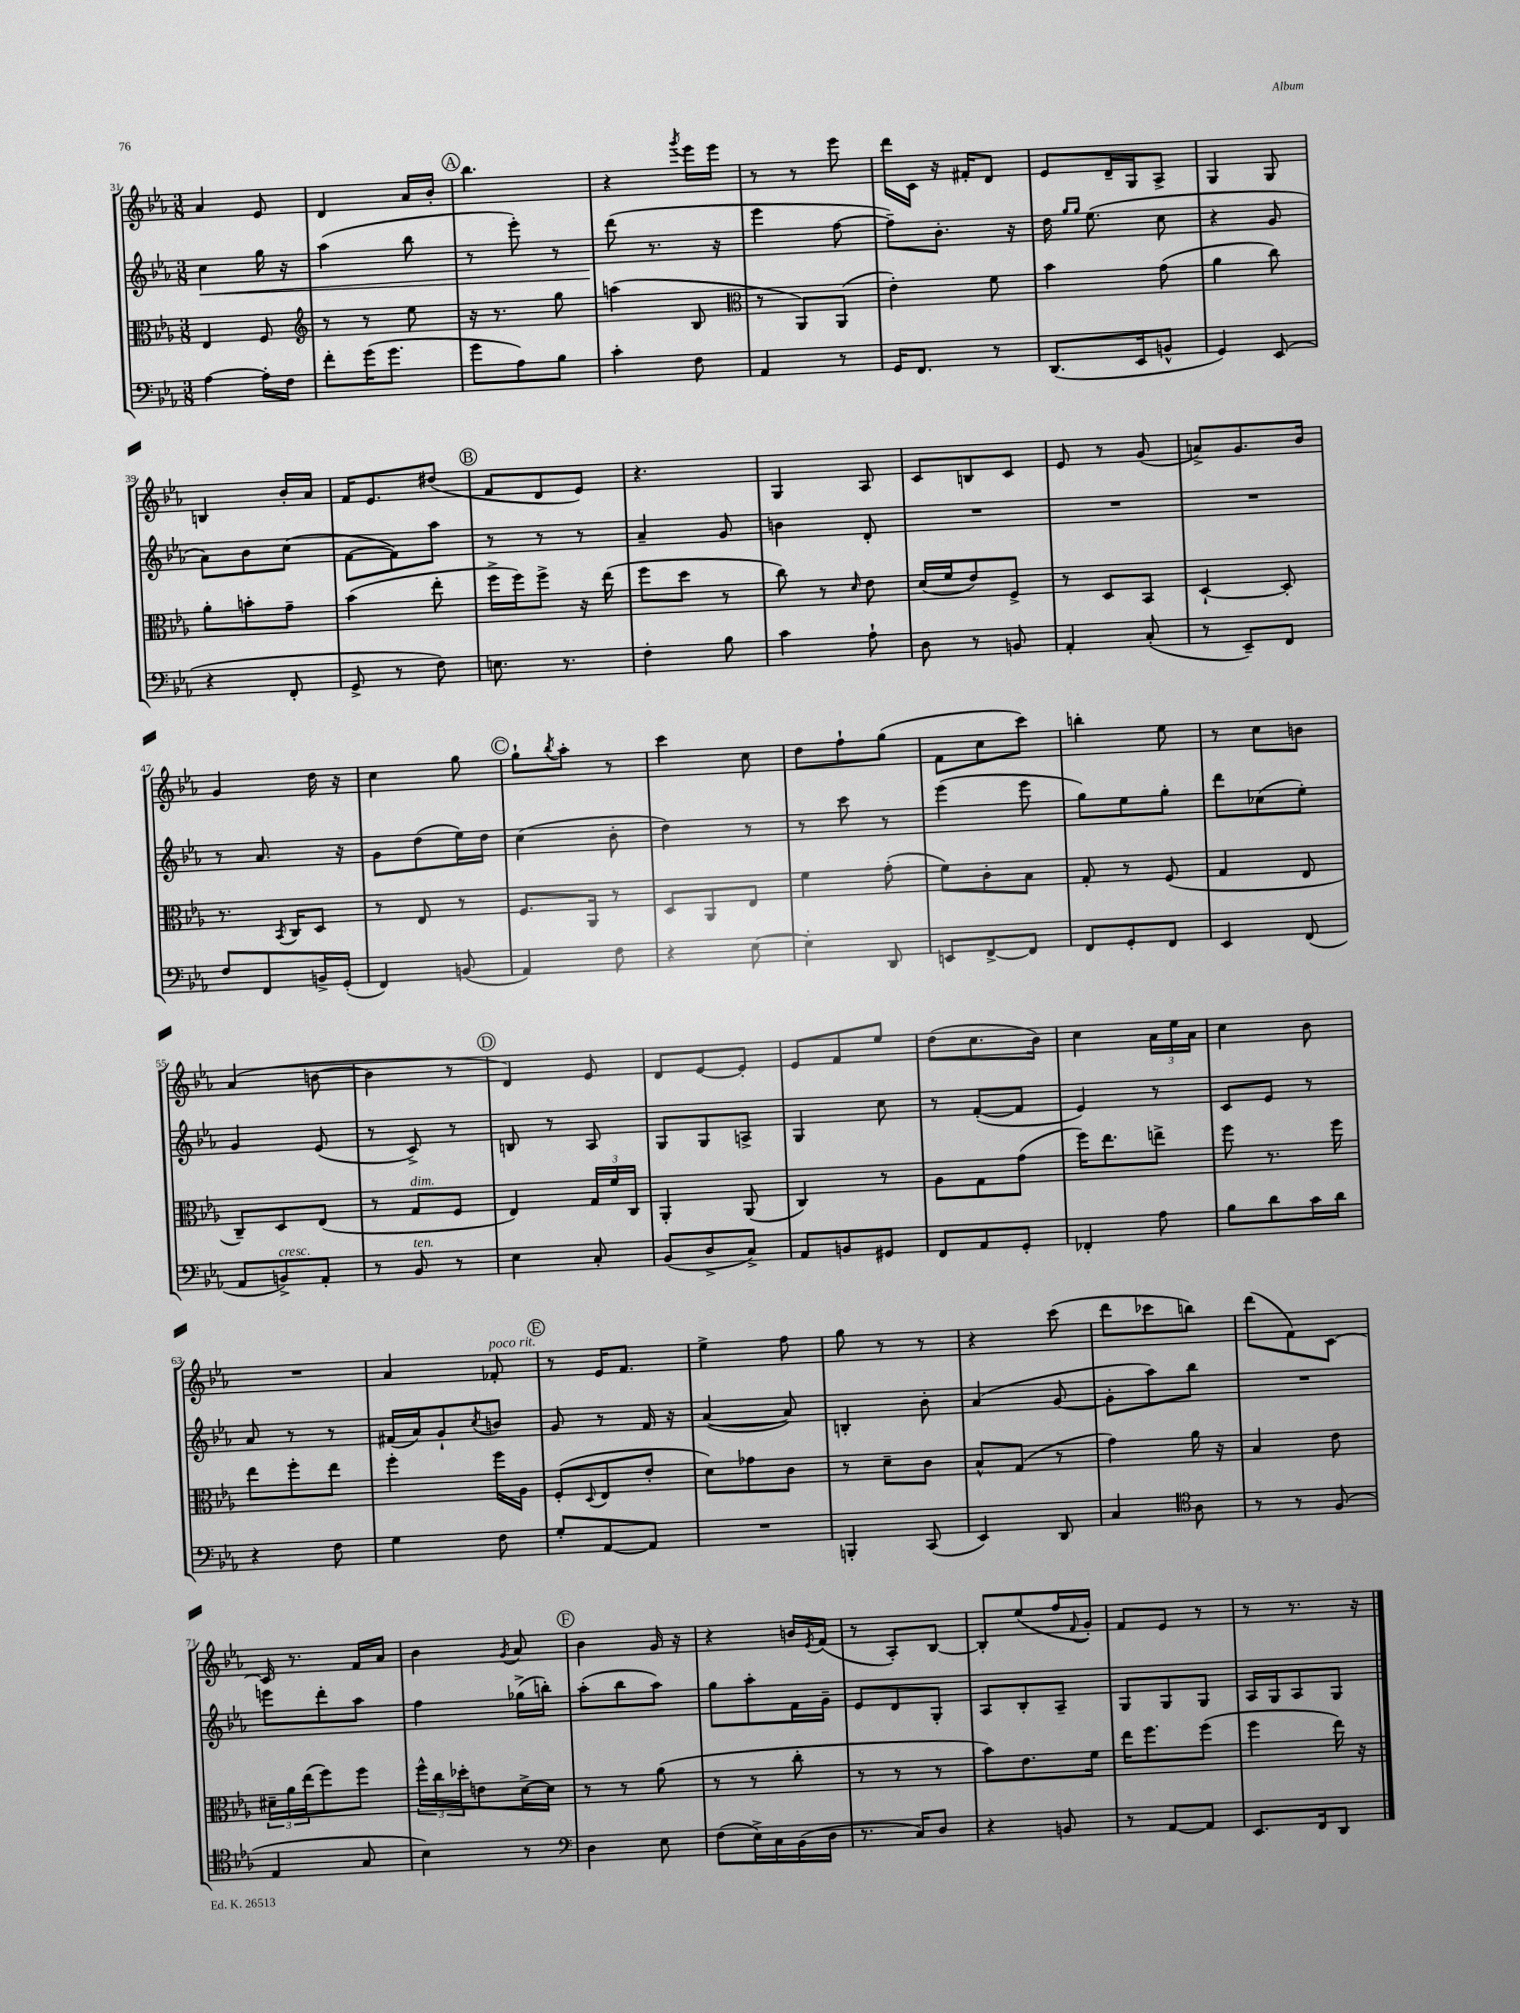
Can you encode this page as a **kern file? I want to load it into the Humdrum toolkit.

**kern	**kern	**kern	**kern
*staff4	*staff3	*staff2	*staff1
*clefF4	*clefC3	*clefG2	*clefG2
*k[b-e-a-]	*k[b-e-a-]	*k[b-e-a-]	*k[b-e-a-]
*M3/8	*M3/8	*M3/8	*M3/8
[4A-\	4E-/	4cc\	4a-/
16A-'\]LL	8F/	16gg\	8e-/
16F\JJ	.	16r	.
=	=	=	=
*	*clefG2	*	*
8f'\L	8r	(4aa-\	4d/
(16g\K	8r	.	.
8.g\J	.	.	.
.	8ee-\	8bb-\	16a-/LL
.	.	.	16b-'/JJ
=	=	=	=
8g\L	16r	8r	4.bb-\
.	8.r	.	.
8A-\)	.	8eee-'\)	.
8B-\J	8gg\	8r	.
=	=	=	=
4c'\	(4aa\	(8ddd\	4r
.	.	8.r	.
.	.	.	8qggg/
8F\	8B-/	.	16eee-\LL
.	.	16r	16eee-\JJ
=	=	=	=
*	*clefC3	*	*
4AA-/	8r	4eee-\	8r
.	8AA-/L)	.	8r
8r	(8AA-/J	[8ff\	8eee-\
=	=	=	=
16GG/LK	4e-'\)	8ff~\]L)	16ddd\LL
8.FF/J	.	.	16c\JJ
.	.	8.b-'\J	16r
.	.	.	16f#'/LK
8r	8f\	.	8d/J
.	.	16r	.
=	=	=	=
(8.DD/L	4b-\	16dd\	8e-/L
.	.	16qqgg/LL	.
.	.	16qqgg/JJ	.
.	.	(8.ee-\	.
.	.	.	16d~/L
16EE-/k	.	.	16G/J
8BB^^/J	(8g\	8cc\	8A-^/J
=	=	=	=
4GG/)	4a-\	4r	4G/
(8EE-/	8cc\)	8g/	8G/
=	=	=	=
4r	8a-'\L	8a-\L)	4B/
.	8b'\	8b-\	.
8FF'/	8g~\J	(8cc\J	16b-'/LL
.	.	.	16a-/JJ
=	=	=	=
8GG^/	(4b-\	[8f\L	16f/LK
.	.	.	8.e-/
8r	.	8f\])	.
8F\)	8ee-'\	8aa-\J	(8dd#/J
=	=	=	=
8.E\	16ff^\LL	8r	8f/L
.	16ff\J)	.	.
.	8ff^\J	8r	8d/
8.r	.	.	.
.	16r	8r	8e-/J)
.	(16ee-\	.	.
=	=	=	=
4F'\	8ff\L	4a-~/	4.r
.	8dd\J	.	.
8B-\	8r	8g/	.
=	=	=	=
4c\	8cc\)	4b\	4G/
.	8r	.	.
.	16qqd/	.	.
8A-`\	8e-\	8d'/	8A-/
=	=	=	=
8D\	(16d/LL	4.r	8c/L
.	16f/J	.	.
8r	8e-/)	.	8B/
8BB/	8F^/J	.	8c/J
=	=	=	=
4AA-'/	8r	4.r	8e-/
.	8D/L	.	8r
(8C'/	8BB-/J	.	(8g/
=	=	=	=
8r	[4D`/	4.r	8a^/L)
8EE-~/L)	.	.	8.g/
8FF/J	8D'/]	.	.
.	.	.	16b-/Jk
=	=	=	=
8F/L	8.r	8r	4g/
8FF/	.	8.a-/	.
.	8qBB-/	.	.
.	16C/LK	.	.
16BB^/L	8D/J	.	16dd\
(16GG'/JJ	.	16r	16r
=	=	=	=
4FF/)	8r	8g\L	4cc\
.	8E-/	(8dd\	.
(8BB/	8r	16ee-\L)	8gg\
.	.	16dd\JJ	.
=	=	=	=
4AA-/)	8.F/L	(4cc\	8gg`\L
.	.	.	8qbb-/
.	.	.	8aa-'\J
.	16AA-/Jk	.	.
8F\	8r	8b-'\	8r
=	=	=	=
4r	8D/L	4dd\)	4ccc\
.	8AA-/	.	.
[8E-\	8E-/J	8r	8cc\
=	=	=	=
4E-'\]	4f\	8r	8dd\L
.	.	8ccc\	8ff`\
8DD/	(8g'\	8r	(8gg\J
=	=	=	=
8EE/L	8f\L)	(4eee-\	8f\L
[8FF^/	8c'\	.	8cc\
8FF/]J	8B-\J	8eee-\	8ccc\J)
=	=	=	=
8FF/L	8G'/	8gg\L)	4bb'\
8GG'/	8r	8ee-\	.
8FF/J	(8F/	8gg'\J	8ee-\
=	=	=	=
4EE-/	4G/	8ddd\L	8r
.	.	(8cc-\	8cc\L
(8FF/	8E-/	8ee-'\J)	8b\J
=	=	=	=
8AA-/L	8C~/L)	4g/	(4a-/
8BB^/)	8D/	.	.
8AA-'/J	(8E-/J	(8e-/	[8b\
=	=	=	=
8r	8r	8r	4b\]
8BB-/	8G/L	8c^/)	.
8r	8F/J	8r	8r
=	=	=	=
4E-\	4E-/)	8B/	4d/)
.	.	8r	.
8C'/	24G/LL	8A-/	8e-/
.	24f/	.	.
.	24C/JJ	.	.
=	=	=	=
(8BB-/L	4AA-'/	8G/L	8d/L
8D^/	.	8G/	[8e-/
8C^/J)	(8AA-/	8A^/J	8e-'/]J
=	=	=	=
8AA-/L	4C/)	4G/	8e-/L
8BB/	.	.	8f/
8GG#/J	8r	8cc\	8ee-/J
=	=	=	=
8FF/L	8A-\L	8r	(8dd\L
8AA-/	8G\	([8f'/L	8.cc\
8GG'/J	(8g\J	8f/]J	.
.	.	.	16b-\Jk)
=	=	=	=
4FF-'/	16ff\LK)	4e-/)	4cc\
.	8.ee-\	.	.
8A-\	8ee^\J	8r	24a-\LL
.	.	.	24ee-\
.	.	.	24a-\JJ
=	=	=	=
8B-\L	8ff\	8c/L	4cc\
8d\	8.r	8e-/J	.
16c\L	.	8r	8b-\
16d\JJ	16ff\	.	.
=	=	=	=
4r	8ee-\L	8a-/	4.r
.	8ff'\	8r	.
8F\	8ee-\J	8r	.
=	=	=	=
4G\	4ff'\	(16f#/LL	4a-/
.	.	16a-/J)	.
.	.	8g`/	.
.	.	8qcc/	.
8F\	16ff\LL	8b/J	8f-'/
.	16A-\JJ	.	.
=	=	=	=
8G'/L	(8F'/L	8g/	8r
.	8qqD/	.	.
[8AA-/	8E-/	8r	16e-/LK
.	.	.	8.f/J
8AA-/]J	8e-'/J	16f/	.
.	.	16r	.
=	=	=	=
4.r	8d\L)	([4a-/	4ee-^\
.	8g-\	.	.
.	8c\J	8a-/])	8ff\
=	=	=	=
4BBB'/	8r	4B'/	8gg\
.	8d~\L	.	8r
(8CC/	8c\J	8b-'\	8r
=	=	=	=
4EE-/)	8B-^^/L	(4a-/	4r
.	(8G/J	.	.
8DD/	8r	[8g/	(8ccc\
=	=	=	=
4C/	4g\)	8g'\]L	8ddd\L
.	.	8aa-\)	8ccc-\
*clefC4	*	*	*
8A-\	16a-\	8bb-\J	8bb\J)
.	16r	.	.
=	=	=	=
8r	4B-/	4.r	(8ddd\L
8r	.	.	8f\)
(8F/	8e-\	.	[8c\J
=	=	=	=
4E-/	24d#~\LL	8eee\L	16c/]
.	24a-\	.	.
.	.	.	8.r
.	(24ee-\J	.	.
.	8ff\)	8ddd'\	.
8G/	8ff\J	8aa-\J	16f/LL
.	.	.	16a-/JJ
=	=	=	=
4B-\)	24ff^^\LL	4ff\	4b-\
.	24cc\	.	.
.	24dd-'\J	.	.
.	8e\	.	.
.	.	.	8qg/
8r	[16d^\L	(16gg-^\LL	8a-/
.	16d\]JJ	16bb'\JJ)	.
=	=	=	=
*clefF4	*	*	*
4D\	8r	(8aa-'\L	4b-\
.	8r	8bb-\	.
8E-\	(8a-\	8aa-\J)	16g/
.	.	.	16r
=	=	=	=
(8F\L	8r	8gg\L	4r
16E-^\L)	8r	8aa-'\	.
16C\	.	.	.
(16BB-\	8cc'\	16f\L	16b/LL
.	.	.	8qe-/
16D\JJ	.	16g~\JJ	(16f/JJ
=	=	=	=
8.r	8r	8e-/L	8r
.	8r	8d/	8A-'/L)
16C/LK)	.	.	.
8D/J	8r	8G'/J	[8B-/J
=	=	=	=
4r	8b-\L)	8A-/L	8B-'/]L
.	8.e-\	8B-'/	(8ee-/
8BB/	.	8A-~/J	16ff/L
.	.	.	8qqf/
.	16f\Jk	.	16g'/JJ)
=	=	=	=
8r	16ee-\LK	8G/L	8f/L
.	8.ff\	.	.
[8AA-/L	.	8G/	8e-/J
8AA-/]J	(8ff\J	8G/J	8r
=	=	=	=
8.EE-/L	4ff\	16A-/LL	8r
.	.	16G/J	.
.	.	8A-/	8.r
16FF/k	.	.	.
8DD/J	16ee-\)	8G/J	.
.	16r	.	16r
==	==	==	==
*-	*-	*-	*-
